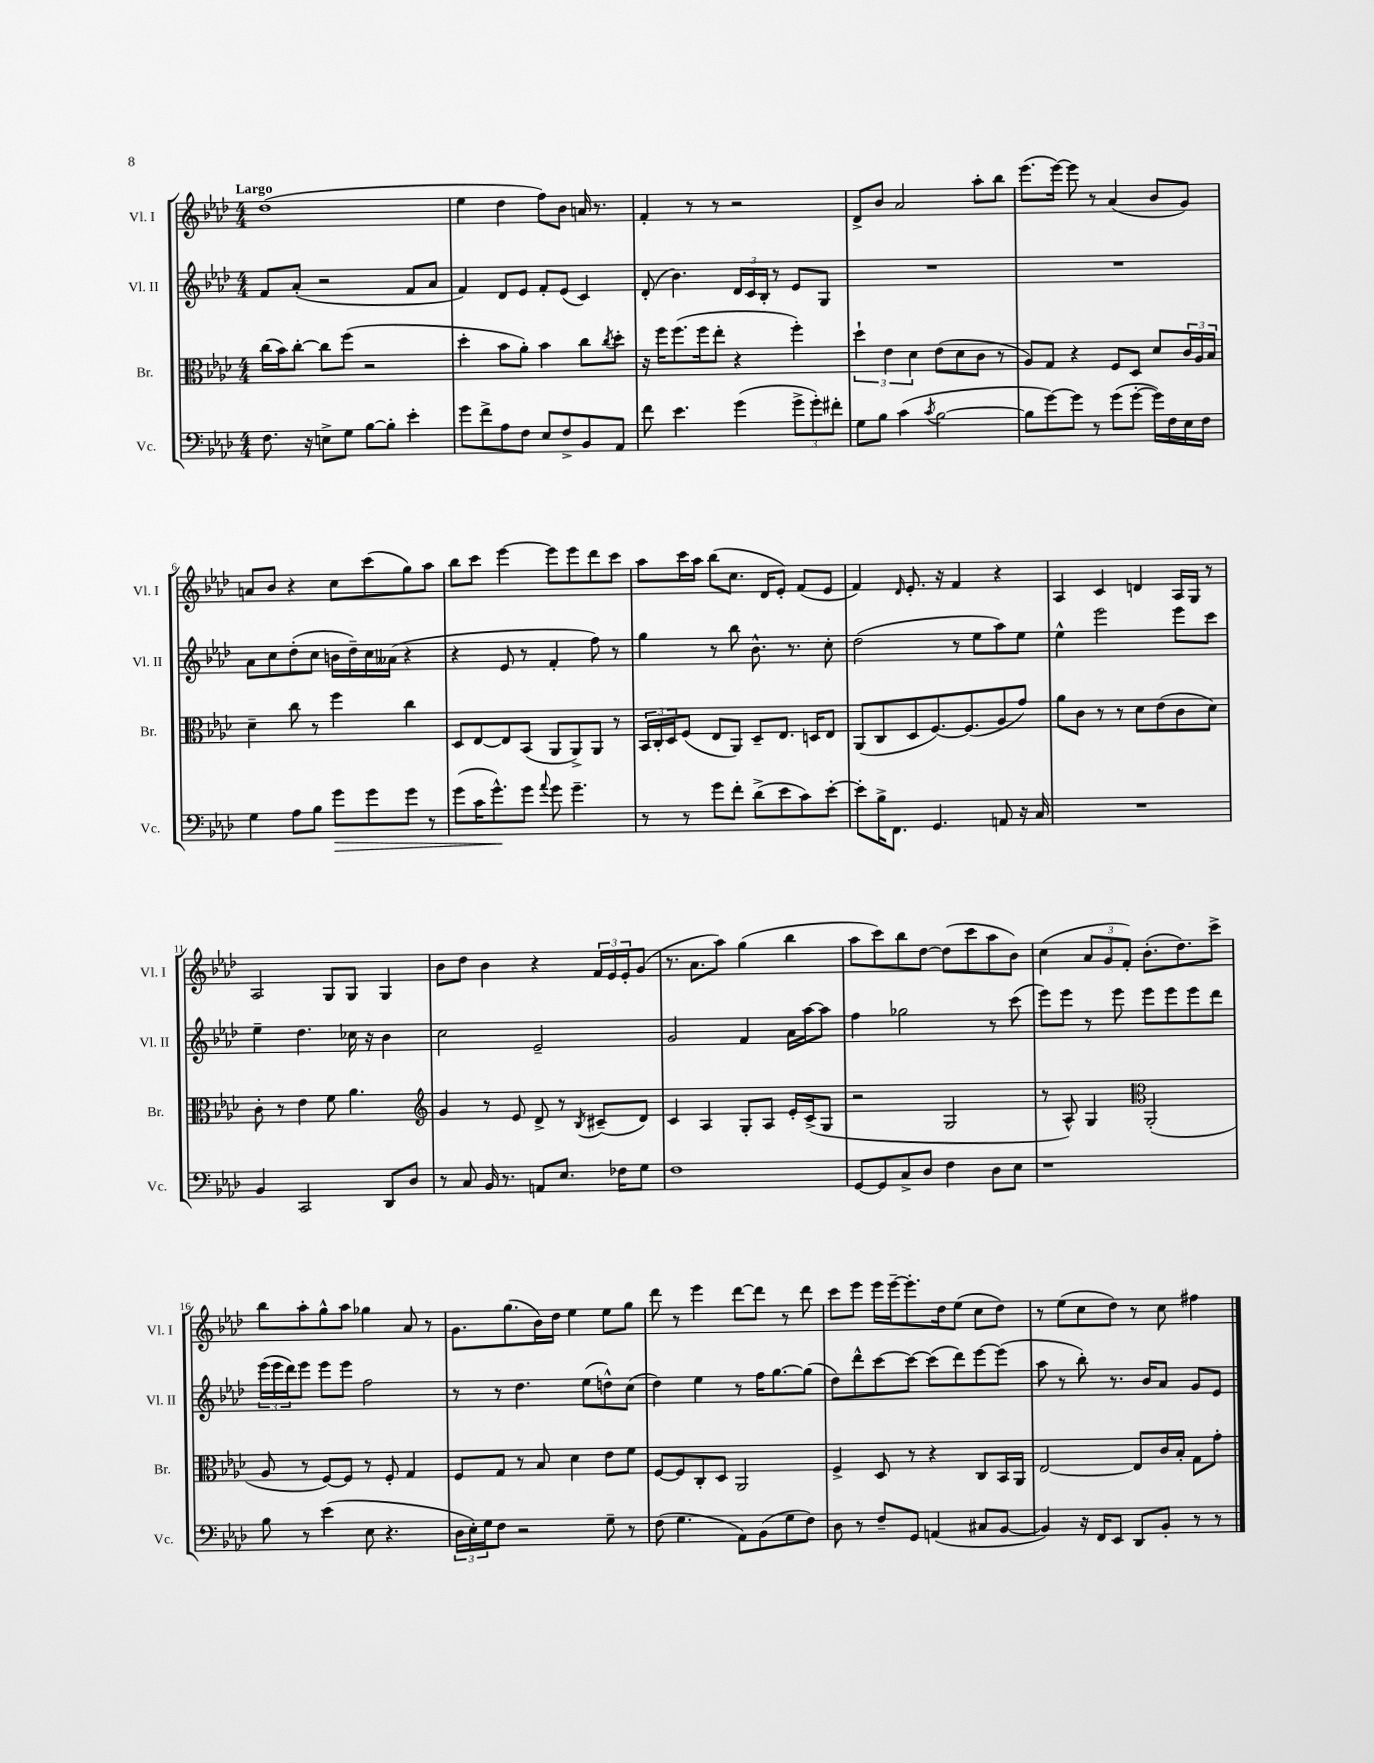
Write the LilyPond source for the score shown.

<<
\new StaffGroup <<
\new Staff = "s0" \with { instrumentName = "Vl. I" shortInstrumentName = "Vl. I" } {
    \clef treble \key aes \major \numericTimeSignature \time 4/4 \tempo "Largo"
    des''1( |
    ees''4 des''4 f''8) bes'8 a'16 r8. |
    f'4-. r8 r8 r2 |
    des'8-> bes'8 aes'2 aes''8-. bes''8 |
    ees'''8.( ees'''16~) ees'''8 r8 aes'4( bes'8 g'8) |
    a'8 bes'8 r4 c''8 c'''8( g''8) aes''8 |
    bes''8 c'''8 ees'''4~ ees'''8 ees'''8 des'''8 c'''8 |
    aes''8 c'''16 aes''16 bes''8( c''8. des'16 ees'8-.) f'8( ees'8 |
    f'4) \grace { des'16 } ees'8.-. r16 f'4 r4 |
    aes4 c'4 d'4 aes16 g16 r8 |
    aes2 g8 g8 g4 |
    bes'8 des''8 bes'4 r4 \tuplet 3/2 { f'16 ees'16 ees'16-. } g'8( |
    r8. aes'8. aes''8) g''4( bes''4 |
    aes''8 c'''8) bes''8 des''8~ des''8( c'''8 aes''8 bes'8) |
    c''4( \tuplet 3/2 { aes'8 g'8 f'8-.) } bes'8.-.( des''8.) c'''8-> |
    bes''8 aes''8-. g''8-^ aes''8 ges''4 aes'8 r8 |
    g'8. g''8.( bes'16) des''16 ees''4 ees''8 g''8 |
    des'''8 r8 ees'''4 des'''8~ des'''8 r8 des'''8 |
    c'''8 ees'''8 ees'''16 ees'''16~-- ees'''8.-. des''16 ees''8( c''8 des''8) |
    r8 ees''8( c''8 des''8) r8 c''8 fis''4 \bar "|." |
}
\new Staff = "s1" \with { instrumentName = "Vl. II" shortInstrumentName = "Vl. II" } {
    \clef treble \key aes \major \numericTimeSignature \time 4/4
    f'8 aes'8-.( r2 f'8 aes'8 |
    f'4) des'8 ees'8 f'8-. ees'8( c'4) |
    des'8-.( bes'4.) \tuplet 3/2 { des'16 c'16 bes16-. } r8 ees'8 g8 |
    R1 |
    R1 |
    aes'8 c''8 des''8-.( c''8 b'16 des''16--) c''16 aeses'16( r4 |
    r4 ees'8 r8 f'4-. f''8) r8 |
    g''4 r8 bes''8 bes'8.-^ r8. c''8-. |
    des''2( r8 ees''8 aes''8) ees''8 |
    ees''4-^ ees'''2 ees'''8 c'''8 |
    ees''4-- des''4. ces''16 r16 bes'4 |
    c''2 ees'2-- |
    g'2 f'4 aes'16 aes''16~ aes''8 |
    f''4 ges''2 r8 c'''8( |
    ees'''8) ees'''8 r8 ees'''8 ees'''8 ees'''8 ees'''8 des'''8 |
    \tuplet 3/2 { ees'''16( ees'''16 des'''16) } ees'''8 ees'''8 ees'''8 f''2 |
    r8 r8 des''4. ees''8( d''8-^) c''8( |
    des''4) ees''4 r8 f''16 g''8.~ g''8( |
    des''8) des'''8-^ c'''8~ c'''8~ c'''8( des'''8) ees'''8~ ees'''8( |
    aes''8 r8 bes''8-.) r8. bes'16 aes'8 g'8 ees'8 \bar "|." |
}
\new Staff = "s2" \with { instrumentName = "Br." shortInstrumentName = "Br." } {
    \clef alto \key aes \major \numericTimeSignature \time 4/4
    c''16( bes'16) c''8~-. c''8 f''8( r2 |
    des''4-. bes'8 aes'8-.) bes'4 c''8 \acciaccatura { c''8 } des''8-. |
    r16 f''16 f''8.( f''16 ees''8-. r4 f''4-.) |
    \tuplet 3/2 { des''4-! ees'4 des'4 } ees'8( des'8 c'8 r8 |
    aes8) g8 r4 f8 des8 des'8 \tuplet 3/2 { c'16 aes16 bes16 } |
    des'4-- c''8 r8 f''4 c''4 |
    des8 ees8~ ees8 bes,8( aes,8 aes,8->) aes,8 r8 |
    \tuplet 3/2 { bes,16 c16-. des16 } f8( ees8 aes,8) des8-- ees8. d16 ees8 |
    aes,8( c8 des8 f8.~) f8.( aes8 g'8) |
    aes'8 c'8 r8 r8 des'8 ees'8( c'8 des'8) |
    c'8-. r8 ees'4 f'8 aes'4. |
    \clef treble g'4 r8 ees'8 des'8-> r8 \acciaccatura { bes8 } cis'8--( des'8) |
    c'4 aes4 g8-. aes8 ees'16-. c'16->( g8 |
    r2 g2 |
    r8 aes8-^) g4 \clef alto aes,2-.( |
    aes8 r8 f8~) f8 r8 f8-. g4 |
    f8 g8 r8 bes8 des'4 ees'8 f'8 |
    f8~ f8 c8-. des8 aes,2 |
    f4-> des8 r8 r4 c8 bes,16 aes,16 |
    ees2~ ees8 c'16 bes16-. g8 g'8-. \bar "|." |
}
\new Staff = "s3" \with { instrumentName = "Vc." shortInstrumentName = "Vc." } {
    \clef bass \key aes \major \numericTimeSignature \time 4/4
    f8. r16 e8-> g8 bes8~ bes8-. ees'4-. |
    g'8 f'8-> aes8 f8 ees8 f8-> bes,8 aes,8 |
    f'8 ees'4. g'4( \tuplet 3/2 { g'8-> g'8-.) fis'8-. } |
    g8 bes8 c'4( \acciaccatura { c'8 } bes2~ |
    bes8 g'8~) g'8 r8 g'8( g'8~-. g'16) f16 ees16 f16 |
    g4 aes8 bes8 g'8\> g'8 g'8 r8 |
    g'8( c'16 g'8.-^\!) g'8 \appoggiatura { aes'8 } g'8 g'4.-- |
    r8 r8 g'8 f'8-. des'8->( ees'8 c'8) ees'8~-. |
    ees'8-. bes16-> f,8. g,4. a,8 r16 c16 |
    R1 |
    bes,4 c,2 des,8 des8 |
    r8 c8 bes,16 r8. a,8 ees8. fes16 g8 |
    f1 |
    g,8~ g,8 c8-> des8 f4 des8 ees8 |
    r1 |
    bes8 r8 ees'4( ees8 r4. |
    \tuplet 3/2 { des16 ees16-.) g16 } f8 r2 g8-- r8 |
    f8( g4. aes,8) bes,8( g8 f8) |
    des8 r8 f8-- g,8 a,4( cis8 bes,8~ |
    bes,4) r16 f,16 ees,8 des,8 bes,8-. r8 r8 \bar "|." |
}
>>
>>
